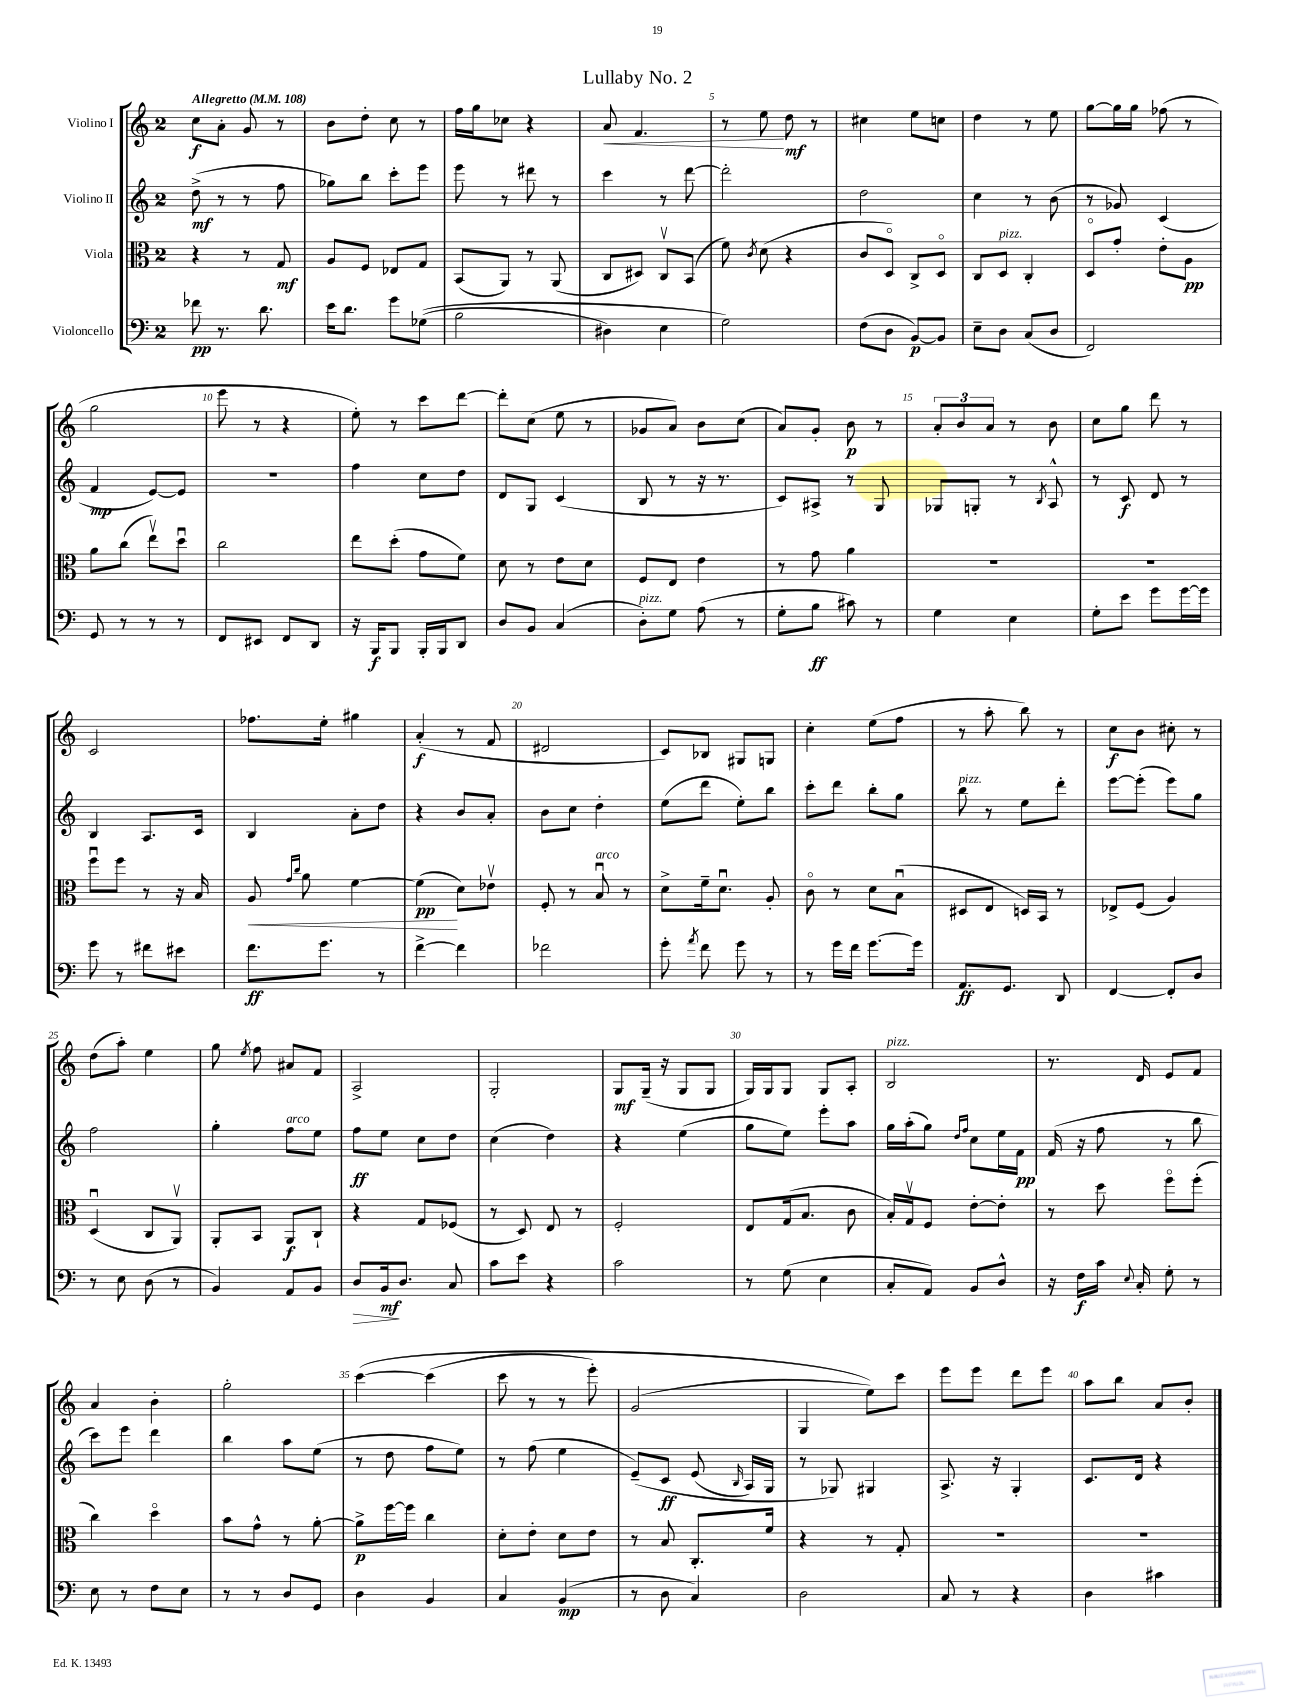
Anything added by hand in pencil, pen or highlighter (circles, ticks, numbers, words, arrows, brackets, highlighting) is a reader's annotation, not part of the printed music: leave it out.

**kern	**kern	**kern	**kern
*staff4	*staff3	*staff2	*staff1
*clefF4	*clefC3	*clefG2	*clefG2
*k[]	*k[]	*k[]	*k[]
*M2/4	*M2/4	*M2/4	*M2/4
*MM108	*MM108	*MM108	*MM108
8f-	4r	(8dd^	8cc
8.r	.	8r	8a'
.	8r	8r	8g
8.d	.	.	.
.	8G	8ff	8r
=	=	=	=
16e	8A	8gg-)	8b
8.d	.	.	.
.	8F	8bb	8dd'
8g	8E-	8ccc'	8cc
&((8G-	8G	8eee	8r
=	=	=	=
2B	(8BB	8eee	16ff
.	.	.	16gg
.	8AA)	8r	8cc-
.	8r	8ddd#	4r
.	(8AA	8r	.
=	=	=	=
4D#)	8C	4ccc	8a
.	8D#)	.	4.f
4E	8Cv	8r	.
.	(8BB	[8ddd	.
=	=	=	=
2G&)	8f)	2ddd']	8r
.	8qc	.	.
.	(8d	.	8ee
.	4r	.	8dd
.	.	.	8r
=	=	=	=
(8F	8c	2dd	4cc#
8D	8Do)	.	.
[8BB)	8C^	.	8ee
8BB]	8Do	.	8cc
=	=	=	=
8E~	8C	4cc	4dd
8D	8D	.	.
(8C	4C'	8r	8r
8D	.	(8b	8ee
=	=	=	=
2FF)	8Do	8r	[8gg
.	8g'	8g-)	16gg]
.	.	.	16gg
.	8e'	(4c	(8ff-
.	8A	.	8r
=	=	=	=
8GG	8a	4f	2gg
8r	(8cc	.	.
8r	8eev)	[8e)	.
8r	8ddu	8e]	.
=	=	=	=
8FF	2cc	2r	8eee
8EE#	.	.	8r
8FF	.	.	4r
8DD	.	.	.
=	=	=	=
16r	8ee	4ff	8ee')
16BBB	.	.	.
8BBB	(8dd'	.	8r
16BBB'	8g	8cc	8ccc
16BBB	.	.	.
8DD	8f)	8dd	[8ddd
=	=	=	=
8D	8d	8d	8ddd']
8BB	8r	8G	(8cc
(4C	8e	(4c	8ee
.	8d	.	8r
=	=	=	=
8D')	8F	8B	8g-
8G	8E	8r	8a)
(8A	4e	16r	8b
.	.	8.r	.
8r	.	.	(8cc
=	=	=	=
8G'	8r	8c)	8a)
8B	8g	8A#^	8g'
8c#)	4a	8r	8b
8r	.	8G	8r
=	=	=	=
4G	2r	8G-	12a'
.	.	.	12b
.	.	8G'	.
.	.	.	12a
4E	.	8r	8r
.	.	8qB	.
.	.	8A^^	8b
=	=	=	=
8G'	2r	8r	8cc
8e	.	8c	8gg
8g	.	8d	8ddd
[16g	.	8r	8r
16g]	.	.	.
=	=	=	=
8g	8ffu	4B	2c
8r	8ff	.	.
8f#	8r	8.A	.
8e#	16r	.	.
.	16B	16c	.
=	=	=	=
8.f	8A	4B	8.ff-
.	16qqg	.	.
.	16qqcc	.	.
.	8a	.	.
8.g	.	.	16ee'
.	[4f	8a'	4gg#
8r	.	8dd	.
=	=	=	=
[4f^	(4f]	4r	(4a'
4f]	8d)	8b	8r
.	8e-v	8a'	8f
=	=	=	=
2f-	8F'	8b	2d#
.	8r	8cc	.
.	8Bu	4dd'	.
.	8r	.	.
=	=	=	=
8g'	8d^	(8ee	8c)
8qa	.	.	.
8f	16f~	8ddd	8B-
.	8.du	.	.
8g	.	8ee')	8G#
8r	8A'	8bb	8G
=	=	=	=
8r	8co	8ccc'	4cc'
16g	8r	8ddd	.
16f	.	.	.
[8.g	8d	8bb'	(8ee
.	(8Bu	8gg	8ff
16g]	.	.	.
=	=	=	=
8.AA	8D#	8bb	8r
.	8E	8r	8aa'
8.GG	.	.	.
.	16D)	8ee	8bb)
.	16BB	.	.
8DD	8r	8ddd'	8r
=	=	=	=
[4FF	8E-^	[8eee	8cc
.	(8F	(8eee']	8b
8FF']	4A)	8eee)	8cc#'
8D	.	8gg	8r
=	=	=	=
8r	(4Du	2ff	(8dd
8E	.	.	8aa')
(8D	8C	.	4ee
8r	8AAv)	.	.
=	=	=	=
4BB)	8AA'	4gg'	8gg
.	.	.	8qee
.	8BB	.	8ff
8AA	8AA	8ff	8a#
8BB	8C`	8ee	8f
=	=	=	=
8D	4r	8ff	2A^
16BB	.	8ee	.
8.D	.	.	.
.	8G	8cc	.
8C	(8F-	8dd	.
=	=	=	=
8c	8r	(4cc	2G'
8e	8D)	.	.
4r	8E	4dd)	.
.	8r	.	.
=	=	=	=
2c	2F'	4r	8G
.	.	.	(16G~
.	.	.	16r
.	.	(4ee	8G
.	.	.	8G
=	=	=	=
8r	8E	8gg	16G)
.	.	.	16G
(8G	(16G	8ee)	8G
.	8.B	.	.
4E	.	8eee'	8G
.	8c	8aa	8A'
=	=	=	=
8C'	16B')	16gg	2B
.	16Gv	(16aa'	.
8AA)	8F	8gg)	.
.	.	16qqdd	.
.	.	16qqff	.
8BB	[8e'	8cc	.
8D^^	8e']	16ee	.
.	.	16f	.
=	=	=	=
16r	8r	(16f	8.r
16F	.	16r	.
16c	8dd	8ff	.
8qqE	.	.	.
16C'	.	.	16d
8G'	8ffo	8r	8e
8r	(8ff'	8bb	8f
=	=	=	=
8E	4cc)	8ccc)	4a
8r	.	8eee	.
8F	4ddo	4ddd	4b'
8E	.	.	.
=	=	=	=
8r	8b	4bb	2gg'
8r	8g^^	.	.
8D	8r	8aa	.
8GG	[8a'	(8ee	.
=	=	=	=
4D	8a^]	8r	&([4ccc
.	[16ff	8dd	.
.	16ff]	.	.
4BB	4cc	8ff	(4ccc]
.	.	8ee)	.
=	=	=	=
4C	8d'	8r	8ccc
.	8e'	(8ff	8r
(4BB	8d	4ee	8r
.	8e	.	8eee')
=	=	=	=
8r	8r	&(8e~)	(2g
8D	8B	8c	.
4C)	8.C'	(8e	.
.	.	16qqB	.
.	.	16A)	.
.	16f	16G	.
=	=	=	=
2D	4r	8r	4G
.	.	8G-&)	.
.	8r	4G#	8ee)&)
.	8G'	.	8ccc
=	=	=	=
8C	2r	8.A^	8eee
8r	.	.	8eee
.	.	16r	.
4r	.	4G'	8ddd
.	.	.	8eee
=	=	=	=
4D	2r	8.c	8aa
.	.	.	8bb
.	.	16d	.
4c#	.	4r	8a
.	.	.	8b'
==	==	==	==
*-	*-	*-	*-
